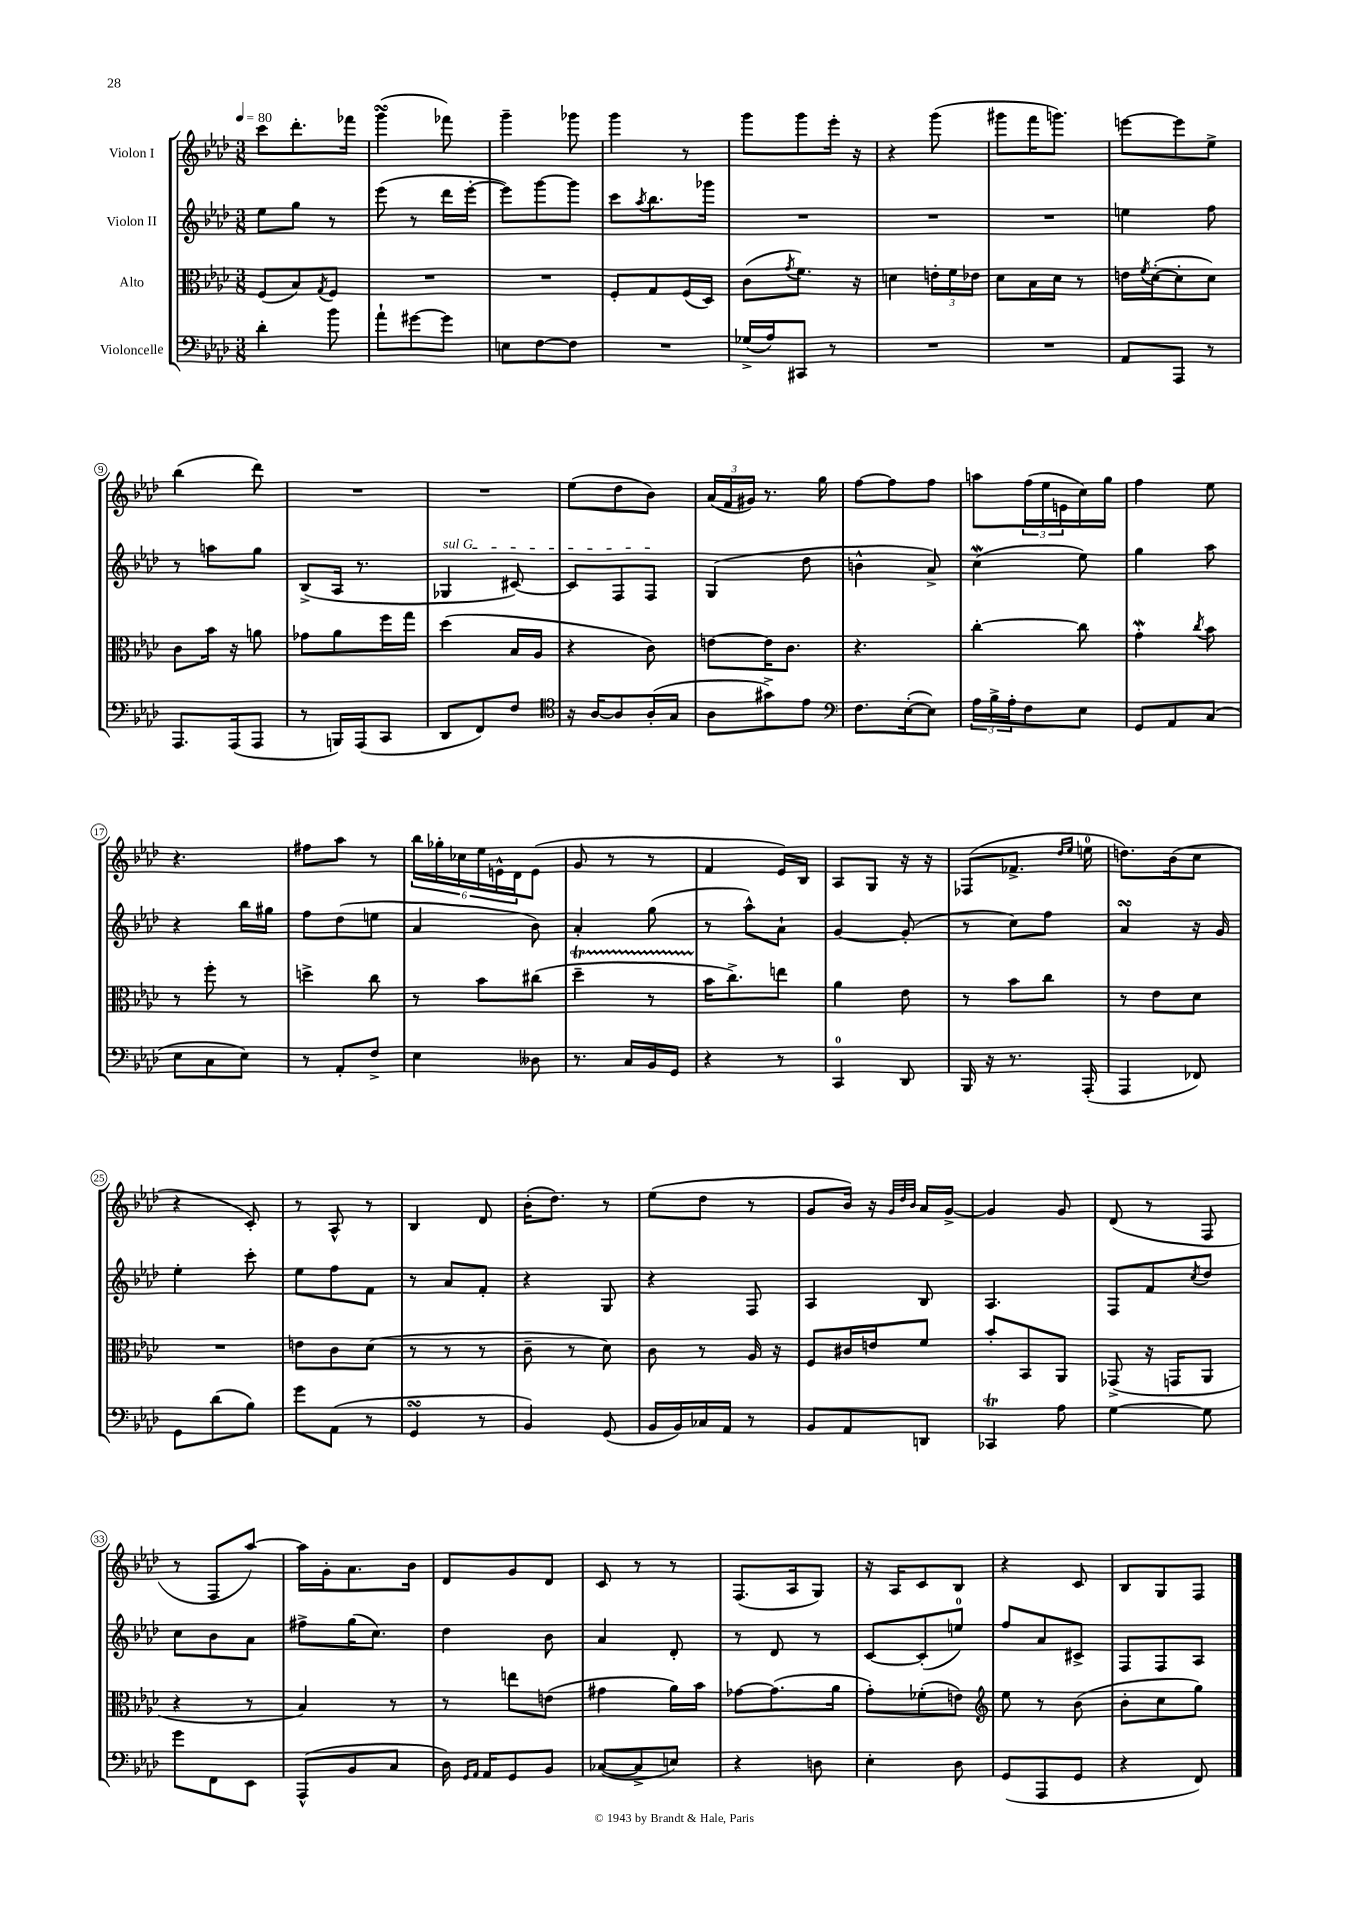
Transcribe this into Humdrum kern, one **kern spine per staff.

**kern	**kern	**kern	**kern
*staff4	*staff3	*staff2	*staff1
*clefF4	*clefC3	*clefG2	*clefG2
*k[b-e-a-d-]	*k[b-e-a-d-]	*k[b-e-a-d-]	*k[b-e-a-d-]
*M3/8	*M3/8	*M3/8	*M3/8
*MM80	*MM80	*MM80	*MM80
4d-'	(8F	8ee-	8ccc
.	8B-)	8gg	8.ddd-'
.	8qG	.	.
8b-	8F	8r	.
.	.	.	16fff-
=	=	=	=
8a-`	4.r	(8eee-	(4ggg
[8g#	.	8r	.
8g#]	.	16ddd-	8fff-)
.	.	[16eee-'	.
=	=	=	=
8E	4.r	8eee-])	4ggg~
[8F	.	[8ggg	.
8F]	.	8ggg]	8ggg-
=	=	=	=
4.r	8F'	8ccc	4ggg
.	.	8qaa-	.
.	8G	8.bb-	.
.	(16F	.	8r
.	16D-)	16ggg-	.
=	=	=	=
(16G-^	(8c	4.r	8ggg
16A-)	.	.	.
.	8qg	.	.
8CC#	8.f)	.	8ggg
8r	.	.	16eee-'
.	16r	.	16r
=	=	=	=
4.r	4d	4.r	4r
.	24e'	.	(8ggg
.	24f	.	.
.	24e-	.	.
=	=	=	=
4.r	8d-	4.r	8ggg#
.	16B-	.	16fff
.	16d-	.	8.ggg)
.	8r	.	.
=	=	=	=
8AA-	16e	4ee	[8eee
.	8qf	.	.
.	([16d-'	.	.
8AAA-	8d-']	.	8eee]
8r	8d-)	8ff	8ee-^
=	=	=	=
8.AAA-	8c	8r	(4bb-
.	16b-	8aa	.
(16AAA-	16r	.	.
8AAA-	8a	8gg	8ddd-)
=	=	=	=
8r	8g-	(8B-^	4.r
16BBB)	8a-	16A-	.
(16AAA-	.	8.r	.
8CC	16ff	.	.
.	16gg	.	.
=	=	=	=
8DD-	(4dd-	4G-	4.r
8FF)	.	.	.
8F	16B-	[8c#)	.
.	16A-	.	.
=	=	=	=
*clefC4	*	*	*
16r	4r	8c#]	(8ee-
[16A-	.	.	.
8A-]	.	8F	8dd-
(16A-'	8c)	8F	8b-)
16G	.	.	.
=	=	=	=
8A-	[8e	(4G	(24a-
.	.	.	24f
.	.	.	24g#)
8g#^)	16e]	.	8.r
.	8.c	.	.
8e-	.	8dd-	.
.	.	.	16gg
=	=	=	=
*clefF4	*	*	*
8.F	4.r	4b^^	[8ff
.	.	.	8ff]
([16E-'	.	.	.
8E-])	.	8a-^)	8ff
=	=	=	=
24A-	[4cc'	(4cc	8aa
24B-^	.	.	.
24A-'	.	.	.
8F	.	.	(24ff
.	.	.	24ee-
.	.	.	24e
8E-	8cc]	8ee-)	16cc)
.	.	.	16gg
=	=	=	=
8GG	4g'	4gg	4ff
8AA-	.	.	.
.	8qcc	.	.
(8C	8b-	8aa-	8ee-
=	=	=	=
8E-	8r	4r	4.r
8C	8ff'	.	.
8E-)	8r	16bb-	.
.	.	16gg#	.
=	=	=	=
8r	4dd^	8ff	8ff#
8AA-'	.	(8dd-	8aa-
8F^	8cc	8ee	8r
=	=	=	=
4E-	8r	4a-	24bb-
.	.	.	24gg-'
.	.	.	24cc-
.	8b-	.	24ee-
.	.	.	24e^^
.	.	.	24d-
8D--	(8cc#	8b-)	(8e
=	=	=	=
8.r	4dd-~	4a-'	8g
.	.	.	8r
16C	.	.	.
16BB-	8r	(8gg	8r
16GG	.	.	.
=	=	=	=
4r	16b-	8r	4f
.	8.cc^)	.	.
.	.	8aa-^^)	.
8r	8ee	8a-`	16e-)
.	.	.	16B-
=	=	=	=
4CC	4a-	[4g	8A-
.	.	.	8G
8DD-	8e-	(8g']	16r
.	.	.	16r
=	=	=	=
16BBB-	8r	8r	(8F-
16r	.	.	.
8.r	8b-	8cc)	8.f-^
.	8cc	8ff	.
.	.	.	16qqdd-
.	.	.	16qqee-
(16AAA-'	.	.	16ee
=	=	=	=
4AAA-	8r	4a-	8.dd)
.	8e-	.	.
.	.	.	(16b-
8FF-)	8d-	16r	8cc
.	.	16g	.
=	=	=	=
8GG	4.r	4ee-'	4r
(8d-	.	.	.
8B-)	.	8ccc'	8c')
=	=	=	=
8g	8e	8ee-	8r
(8AA-	8c	8ff	8A-^^
8r	(8d-	8f	8r
=	=	=	=
4GG	8r	8r	4B-
.	8r	8a-	.
8r	8r	8f'	8d-
=	=	=	=
4BB-)	8c~	4r	(16b-'
.	.	.	8.dd-)
.	8r	.	.
(8GG	8d-)	8G	8r
=	=	=	=
16BB-	8c	4r	(8ee-
16BB-)	.	.	.
16C-	8r	.	8dd-
16AA-	.	.	.
8r	16A-	8F	8r
.	16r	.	.
=	=	=	=
8BB-	8F	4A-	8g
8AA-	16c#	.	16b-)
.	16e	.	16r
.	.	.	32qqg
.	.	.	32qqdd-
.	.	.	32qqb-
8DD	8f	8B-	16a-
.	.	.	[16g^
=	=	=	=
4CC-	8b-'	4.A-	4g]
.	8BB-	.	.
8A-	8AA-	.	8g
=	=	=	=
[4G	(8GG-^	8F	(8d-
.	16r	8f	8r
.	16GG	.	.
.	.	8qcc	.
8G]	8AA-	8dd-	8F
=	=	=	=
8g	4r	8cc	8r
8FF	.	8b-	8F
8EE-	8r	8a-	[8aa-)
=	=	=	=
(8AAA-^^	4B-)	8ff#^	16aa-]
.	.	.	16g'
8BB-	.	(16gg	8.a-
.	.	8.cc)	.
8C	8r	.	.
.	.	.	16b-
=	=	=	=
16D-)	8r	4dd-	8d-
16qqGG	.	.	.
16qqAA-	.	.	.
16AA-	.	.	.
8GG	8ee	.	8g
8BB-	(8e	8b-	8d-
=	=	=	=
([8C-	4g#	4a-	8c
8C-^]	.	.	8r
8E)	16a-)	8d-'	8r
.	16b-	.	.
=	=	=	=
4r	[8g-	8r	(8.F
.	(8.g-]	8d-	.
.	.	.	16A-
8D	.	8r	8G)
.	16a-	.	.
=	=	=	=
4E-'	8g')	[8c	16r
.	.	.	16A-
.	(8f-'	(8c']	8c
8D-	8e)	8ee)	8B-
=	=	=	=
*	*clefG2	*	*
(8GG	8ee-	8ff	4r
8AAA-	8r	8a-	.
8GG	(8b-	8c#^	8c
=	=	=	=
4r	8b-'	8F	8B-
.	8cc	8F	8G
8FF)	8gg)	8A-	8F
==	==	==	==
*-	*-	*-	*-
